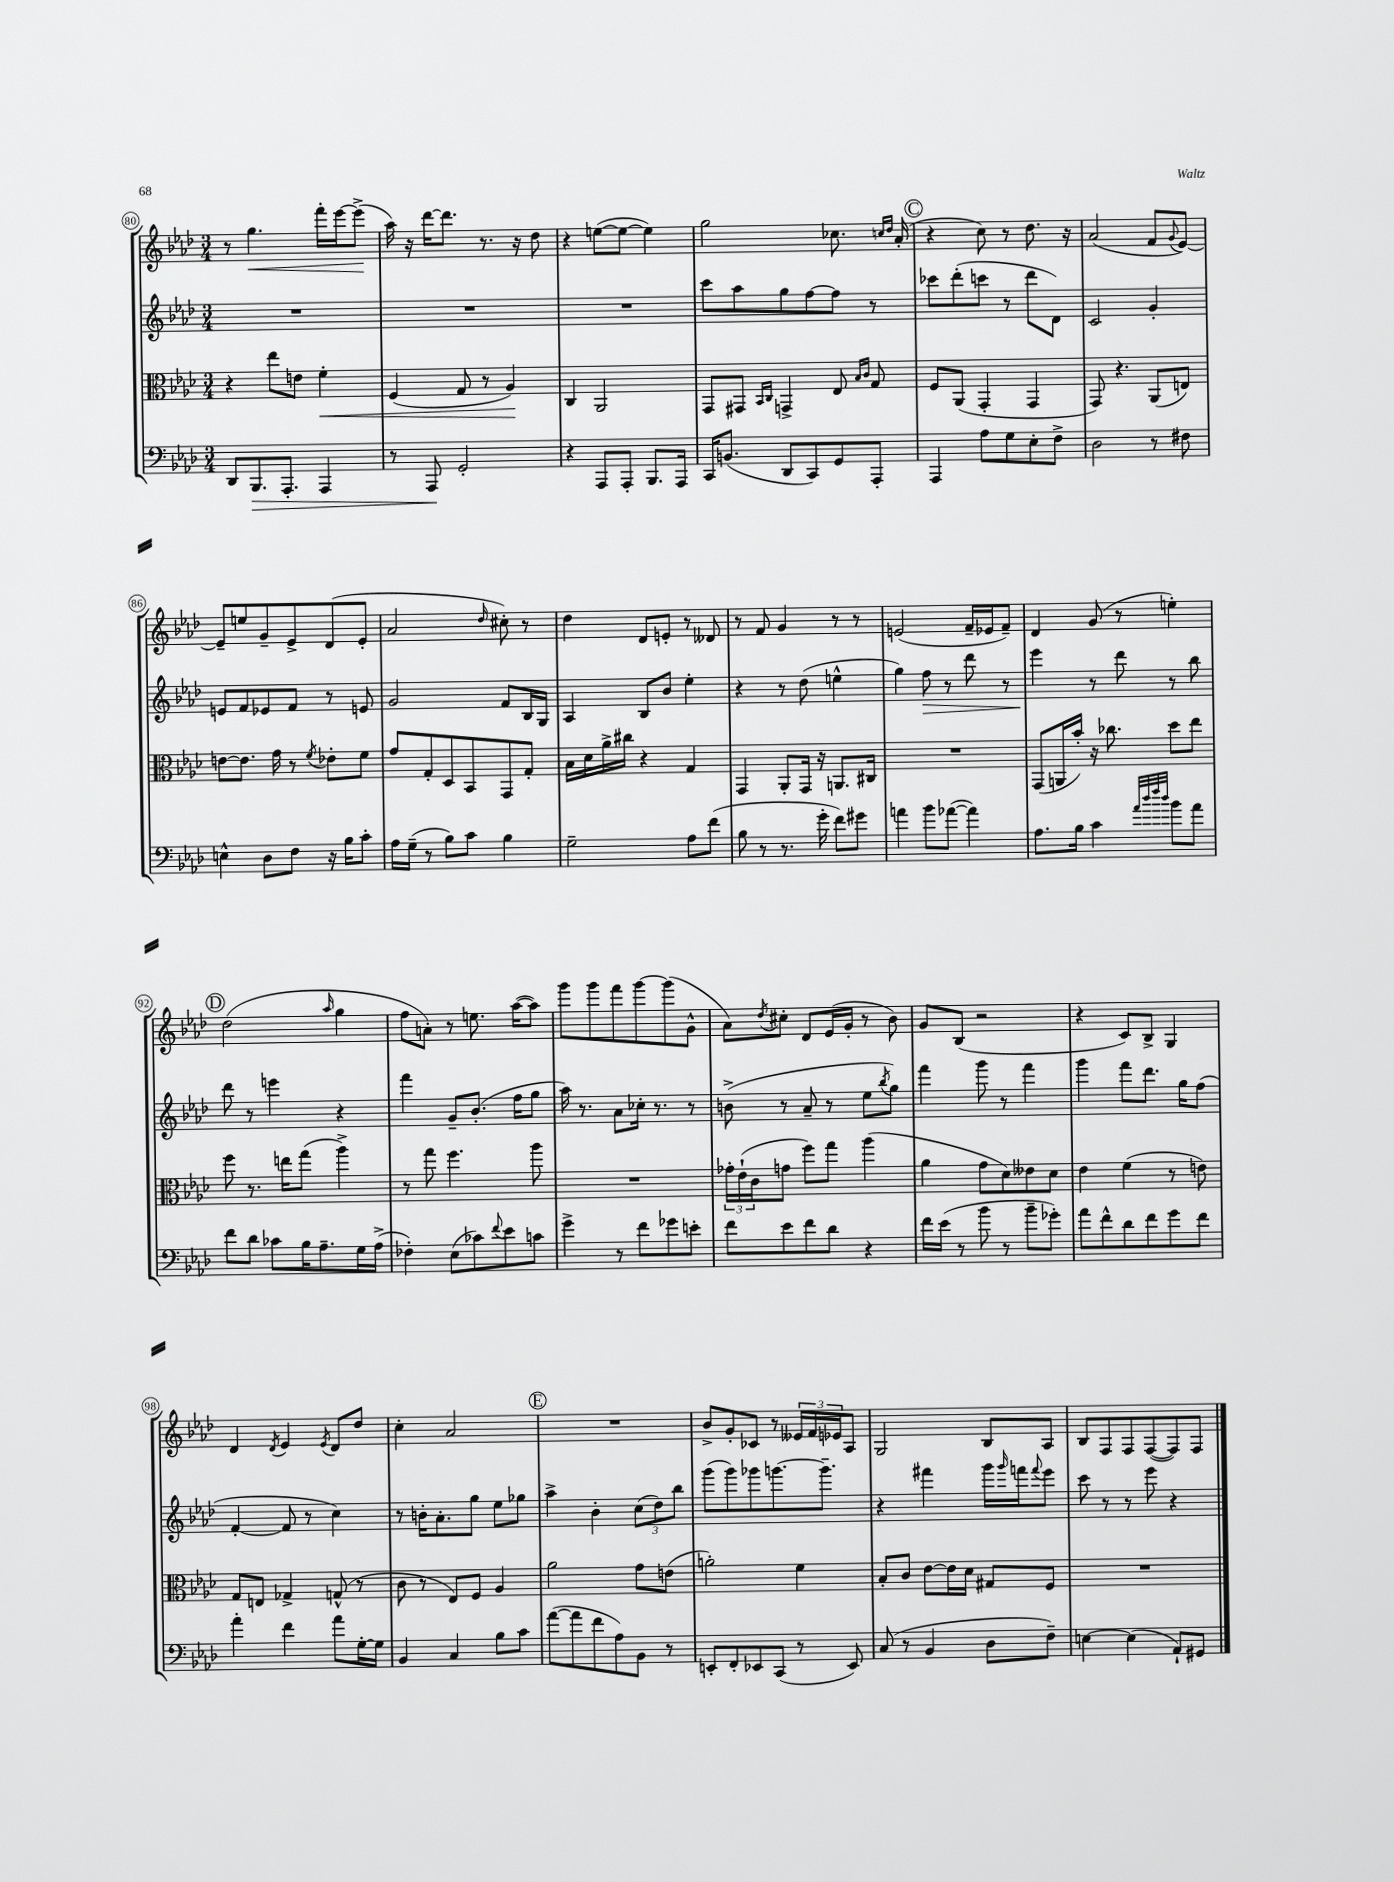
<<
\new StaffGroup <<
\new Staff = "s0" {
    \clef treble \key aes \major \numericTimeSignature \time 3/4
    r8 g''4.\< f'''16-. ees'''16~ ees'''8->\!( |
    aes''16) r16 des'''16~ des'''8. r8. r16 des''8 |
    r4 e''8~( e''8~ e''4) |
    g''2 ces''8. \grace { c''16 des''16 } aes'16-.( |
    \mark \markup { \circle "C" } r4 c''8) r8 des''8. r16 |
    aes'2( f'8 \appoggiatura { g'8 } ees'8~) |
    ees'8-- e''8 g'8-- ees'8-> des'8( ees'8-. |
    aes'2 \grace { des''16 } cis''8-.) r8 |
    des''4 des'8 e'8-. r8 deses'8 |
    r8 f'8 g'4 r8 r8 |
    e'2( f'16-- ees'16 f'8--) |
    des'4 g'8( r8 e''4-.) |
    \mark \markup { \circle "D" } des''2( \grace { aes''16 } g''4 |
    f''8 a'8-.) r8 e''8. aes''16~( aes''8) |
    g'''8 g'''8 f'''8 g'''8~ g'''8( g'8-^ |
    aes'8) \acciaccatura { des''8 } cis''8-. des'8 ees'16( g'16-. r8 bes'8) |
    g'8 bes8( r2 |
    r4 c'8) bes8-> g4 |
    des'4 \acciaccatura { des'8 } ees'4 \acciaccatura { ees'8 } des'8 des''8 |
    c''4-. aes'2 |
    \mark \markup { \circle "E" } R2. |
    bes'8-> g'8-. ces'8 r8 \tuplet 3/2 { eeses'16 f'16 ees'16 } aes8 |
    g2 bes8 aes8 |
    bes8 f8 f8 f8~( f8) f8 \bar "|." |
}
\new Staff = "s1" {
    \clef treble \key aes \major \numericTimeSignature \time 3/4
    R2. |
    R2. |
    R2. |
    c'''8 aes''8 g''8 f''8~ f''8 r8 |
    \mark \markup { \circle "C" } ces'''8 des'''8-.( c'''8 r8 des'''8 des'8) |
    c'2 g'4-. |
    e'8 f'8 ees'8 f'8 r8 e'8 |
    g'2 f'8 bes16 g16 |
    aes4 bes8 bes'8 ees''4-. |
    r4 r8 des''8( e''4-^ |
    g''4) f''8\> r8 des'''8 r8 |
    ees'''4\! r8 des'''8 r8 bes''8 |
    \mark \markup { \circle "D" } des'''8 r8 e'''4 r4 |
    f'''4 g'8-- bes'8.-.( f''16 g''8 |
    aes''16) r8. aes'8 ces''16-. r8. r8 |
    b'8->( r8 aes'8-- r8 ees''8 \acciaccatura { bes''8 } g''8) |
    f'''4 g'''8 r8 f'''4 |
    g'''4 f'''8 des'''8. g''16 f''8( |
    f'4~-. f'8 r8 c''4) |
    r8 b'16-. aes'8.-. g''8 ees''8 ges''8 |
    \mark \markup { \circle "E" } aes''4-> bes'4-. \tuplet 3/2 { c''8( des''8) bes''8 } |
    g'''8( g'''8) ges'''8 g'''8.~ g'''8.-- |
    r4 fis'''4 g'''16 \grace { g'''16 } f'''16 \appoggiatura { f'''8 } ees'''8 |
    c'''8 r8 r8 ees'''8 r4 \bar "|." |
}
\new Staff = "s2" {
    \clef alto \key aes \major \numericTimeSignature \time 3/4
    r4 ees''8 e'8 f'4-.\< |
    f4( g8 r8 aes4\!) |
    c4 aes,2 |
    g,8 gis,8 \grace { bes,16 c16 } g,4-> ees8 \grace { bes16 c'16 } g8 |
    \mark \markup { \circle "C" } f8 aes,8( g,4-. g,4 |
    g,8) r4. aes,8( e8) |
    e'8~ e'8. g'16 r8 \acciaccatura { f'8 } ees'8-. f'8 |
    g'8 g8-. des8 bes,8 g,8 g8-. |
    bes16 des'16 aes'16-> cis''16 r4 g4 |
    g,4 aes,8-. g,16 r16 a,8. cis16 |
    R2. |
    g,8( a,16 bes'16-.) r16 ces''8. des''8 ees''8 |
    \mark \markup { \circle "D" } f''8 r8. e''16 g''8( aes''4->) |
    r8 g''8 f''4. aes''8 |
    R2. |
    \tuplet 3/2 { ges'16-. ees'16-!( c'16 } g'8 f''8) g''8 aes''4( |
    aes'4 g'8 des'8) eeses'8 des'8 |
    ees'4 f'4( r8 e'8) |
    g8 e8 ges4-> g8-^( r8 |
    c'8 r8 ees8) f8 aes4 |
    \mark \markup { \circle "E" } aes'2 g'8 e'8( |
    a'2-.) f'4 |
    bes8-. c'8 ees'8~ ees'16 des'16 gis8 f8 |
    R2. \bar "|." |
}
\new Staff = "s3" {
    \clef bass \key aes \major \numericTimeSignature \time 3/4
    des,8 bes,,8.\> aes,,8.-. aes,,4 |
    r8 aes,,8\! g,2-. |
    r4 aes,,8 aes,,8-. bes,,8. aes,,16 |
    c,16 b,8.( des,8 c,8) g,8 aes,,8-. |
    \mark \markup { \circle "C" } aes,,4 aes8 g8 ees8-. f8-> |
    des2 r8 fis8 |
    e4-^ des8 f8 r16 bes16 c'8-. |
    aes16 g16--( r8 bes8) c'8 bes4 |
    g2-- aes8 f'8( |
    bes8 r8 r8. g'16-. f'8) gis'8 |
    a'4 bes'8 aes'8~( aes'4) |
    aes8. bes16 c'4 \grace { aes'32 des''32 f''32 des''32 } bes'8 aes'8 |
    \mark \markup { \circle "D" } f'8 des'8 ces'8 bes16 aes8.-- g16 aes16->( |
    fes4-.) ees8( ces'8) \appoggiatura { f'8 } ees'8 c'8 |
    g'4-> r8 f'8 ges'8 e'8-. |
    f'8 ees'8 f'8 des'8 r4 |
    f'16 ees'16( r8 bes'8 r8 bes'8-- ges'8-.) |
    aes'8 f'8-^ des'8 f'8 g'8 f'8 |
    aes'4-. f'4 aes'8 g16~-. g16 |
    bes,4 c4 bes8 c'8 |
    \mark \markup { \circle "E" } aes'8~( aes'8 f'8 aes8) bes,8 r8 |
    e,8-. f,8-. ees,8 c,8( r8 ees,8) |
    c8( r8 bes,4 des8 f8--) |
    e4~ e4( aes,8-!) gis,8 \bar "|." |
}
>>
>>
\layout { \context { \Score currentBarNumber = #80 \override BarNumber.stencil = #(make-stencil-circler 0.1 0.3 ly:text-interface::print) } }
